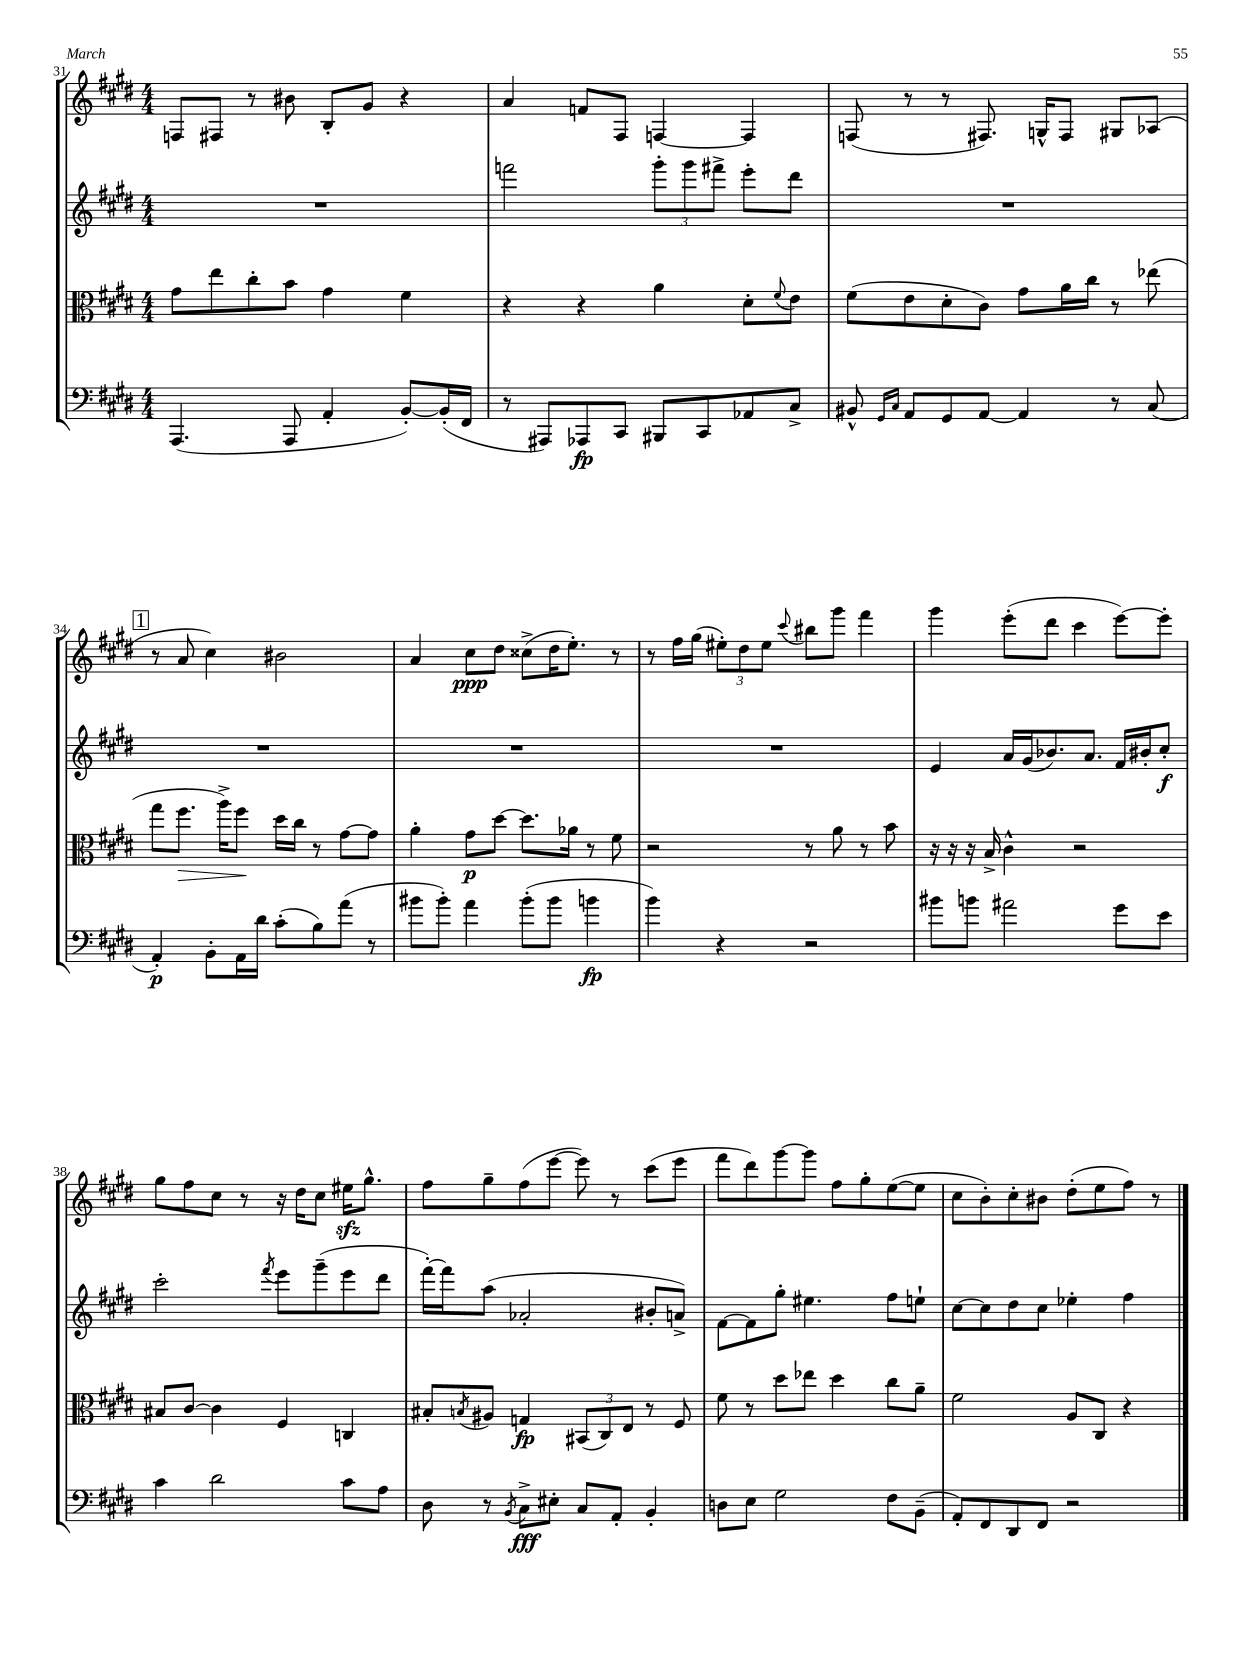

**kern	**dynam	**kern	**dynam	**kern	**dynam	**kern	**dynam
*part4	*part4	*part3	*part3	*part2	*part2	*part1	*part1
*staff4	*staff4	*staff3	*staff3	*staff2	*staff2	*staff1	*staff1
*clefF4	*	*clefC3	*	*clefG2	*	*clefG2	*
*k[f#c#g#d#]	*	*k[f#c#g#d#]	*	*k[f#c#g#d#]	*	*k[f#c#g#d#]	*
*M4/4	*	*M4/4	*	*M4/4	*	*M4/4	*
=31	=31	=31	=31	=31	=31	=31	=31
(4.AAA/	.	8g#\L	.	1r	.	8Fn/L	.
.	.	8ee\	.	.	.	8F#X/J	.
.	.	8cc#'\	.	.	.	8r	.
8AAA/	.	8b\J	.	.	.	8b#X\	.
4AA'/	.	4g#\	.	.	.	8B'/L	.
.	.	.	.	.	.	8g#/J	.
[8BB'/L)	.	4f#\	.	.	.	4r	.
(16BB'/L]	.	.	.	.	.	.	.
16FF#/JJ	.	.	.	.	.	.	.
=32	=32	=32	=32	=32	=32	=32	=32
8r	.	4r	.	2fffn\	.	4a/	.
8AAA#X/L)	.	.	.	.	.	.	.
8AAA-X/	fp	4r	.	.	.	8fn/L	.
8CC#/J	.	.	.	.	.	8F#/J	.
8BBB#X/L	.	4a\	.	12ggg#'\L	.	[4Fn/	.
.	.	.	.	12ggg#\	.	.	.
8CC#/	.	.	.	.	.	.	.
.	.	.	.	12fff#X^\J	.	.	.
8AA-X/	.	8d#'\L	.	8eee'\L	.	4F/]	.
.	.	8qqf#/	.	.	.	.	.
8C#^/J	.	8e\J	.	8ddd#\J	.	.	.
=33	=33	=33	=33	=33	=33	=33	=33
8BB#X^^/	.	(8f#\L	.	1r	.	(8Fn/	.
16qqGG#/LL	.	.	.	.	.	.	.
16qqC#/JJ	.	.	.	.	.	.	.
8AA/L	.	8e\	.	.	.	8r	.
8GG#/	.	8d#'\	.	.	.	8r	.
[8AA/J	.	8c#\J)	.	.	.	8.F#X/)	.
4AA/]	.	8g#\L	.	.	.	.	.
.	.	.	.	.	.	16Gn^^/KL	.
.	.	16a\L	.	.	.	8F#/J	.
.	.	16cc#\JJ	.	.	.	.	.
8r	.	8r	.	.	.	8G#X/L	.
(8C#/	.	(8ee-X\	.	.	.	(8A-X/J	.
!!LO:LB:g=z
!!LO:REH:place=s1:t=1
=34	=34	=34	=34	=34	=34	=34	=34
4AA'/)	p	8gg#\L	.	1r	.	8r	.
!	!	!	!LO:HP:b	!	!	!	!
.	.	8.ff#\J	>	.	.	8a/	.
8BB'\L	.	.	.	.	.	4cc#\)	.
.	.	16aa^\KL)	.	.	.	.	.
16AA\L	.	8ff#\J	.	.	.	.	.
16d#\JJ	.	.	.	.	.	.	.
(8c#'\L	.	16dd#\LL	]	.	.	2b#X\	.
.	.	16cc#\JJ	.	.	.	.	.
8B\)	.	8r	.	.	.	.	.
(8a\J	.	[8g#\L	.	.	.	.	.
8r	.	8g#\J]	.	.	.	.	.
=35	=35	=35	=35	=35	=35	=35	=35
8b#X\L	.	4a'\	.	1r	.	4a/	.
8b#'\J)	.	.	.	.	.	.	.
4a\	.	8g#\L	p	.	.	8cc#\L	ppp
.	.	[8dd#\J	.	.	.	8dd#\J	.
(8b#'\L	.	8.dd#\L]	.	.	.	(8cc##X^\L	.
8b#\J	.	.	.	.	.	16dd#\K	.
.	.	16a-X\Jk	.	.	.	8.ee'\J)	.
4bn\	fp	8r	.	.	.	.	.
.	.	8f#\	.	.	.	8r	.
=36	=36	=36	=36	=36	=36	=36	=36
4b\)	.	2r	.	1r	.	8r	.
.	.	.	.	.	.	16ff#\LL	.
.	.	.	.	.	.	(16gg#\JJ	.
4r	.	.	.	.	.	12ee#X'\L)	.
.	.	.	.	.	.	12dd#\	.
.	.	.	.	.	.	12ee#\J	.
.	.	.	.	.	.	8qqccc#/	.
2r	.	8r	.	.	.	8bb#X\L	.
.	.	8a\	.	.	.	8ggg#\J	.
.	.	8r	.	.	.	4fff#\	.
.	.	8b\	.	.	.	.	.
=37	=37	=37	=37	=37	=37	=37	=37
8b#X\L	.	16r	.	4e/	.	4ggg#\	.
.	.	16r	.	.	.	.	.
8bn\J	.	16r	.	.	.	.	.
.	.	16B^/	.	.	.	.	.
2a#X\	.	4c#^^\	.	16a/LL	.	(8eee'\L	.
.	.	.	.	(16g#/J	.	.	.
.	.	.	.	8.b-X/)	.	8ddd#\J	.
.	.	2r	.	.	.	4ccc#\	.
.	.	.	.	8.a/J	.	.	.
8g#\L	.	.	.	16f#/LL	.	[8eee\L)	.
.	.	.	.	16b#X'/J	.	.	.
8e\J	.	.	.	8cc#'/J	f	8eee'\J]	.
!!LO:LB:g=z
=38	=38	=38	=38	=38	=38	=38	=38
4c#\	.	8B#X/L	.	2ccc#'\	.	8gg#\L	.
.	.	[8c#/J	.	.	.	8ff#\	.
2d#\	.	4c#\]	.	.	.	8cc#\J	.
.	.	.	.	.	.	8r	.
.	.	.	.	8qfff#/	.	.	.
.	.	4F#/	.	8eee\L	.	16r	.
.	.	.	.	.	.	16dd#\KL	.
.	.	.	.	(8ggg#~\	.	8cc#\J	.
8c#\L	.	4Cn/	.	8eee\	.	16ee#Xzz\KL	.
.	.	.	.	.	.	8.gg#^^\J	.
8A\J	.	.	.	8ddd#\J	.	.	.
=39	=39	=39	=39	=39	=39	=39	=39
8D#\	.	8B#X'/L	.	[16fff#'\LL)	.	8ff#\L	.
.	.	.	.	16fff#\J]	.	.	.
.	.	8qBn/	.	.	.	.	.
8r	.	8A#X/J	.	(8aa\J	.	8gg#~\	.
8qBB/	.	.	.	.	.	.	.
8C#^\L	fff	4Gn/	fp	2a-X'/	.	(8ff#\	.
8E#X'\J	.	.	.	.	.	[8eee\J	.
8C#/L	.	(12BB#X/L	.	.	.	8eee\])	.
.	.	12C#/)	.	.	.	.	.
8AA'/J	.	.	.	.	.	8r	.
.	.	12E/J	.	.	.	.	.
4BB'/	.	8r	.	8b#X'/L	.	(8ccc#\L	.
.	.	8F#/	.	8an^/J)	.	8eee\J	.
=40	=40	=40	=40	=40	=40	=40	=40
8Dn\L	.	8f#\	.	[8f#\L	.	8fff#\L	.
8E\J	.	8r	.	8f#\]	.	8ddd#\)	.
2G#\	.	8dd#\L	.	8gg#'\J	.	[8ggg#\	.
.	.	8ee-X\J	.	4.ee#X\	.	8ggg#\J]	.
.	.	4dd#\	.	.	.	8ff#\L	.
.	.	.	.	.	.	8gg#'\	.
8F#\L	.	8cc#\L	.	8ff#\L	.	([8ee\	.
(8BB~\J	.	8a~\J	.	8een`\J	.	8ee\J]	.
=41	=41	=41	=41	=41	=41	=41	=41
8AA'/L)	.	2f#\	.	[8cc#\L	.	8cc#\L	.
8FF#/	.	.	.	8cc#\]	.	8b'\)	.
8DD#/	.	.	.	8dd#\	.	8cc#'\	.
8FF#/J	.	.	.	8cc#\J	.	8b#X\J	.
2r	.	8A/L	.	4ee-X'\	.	(8dd#'\L	.
.	.	8C#/J	.	.	.	8ee\	.
.	.	4r	.	4ff#\	.	8ff#\J)	.
.	.	.	.	.	.	8r	.
==	==	==	==	==	==	==	==
*-	*-	*-	*-	*-	*-	*-	*-
